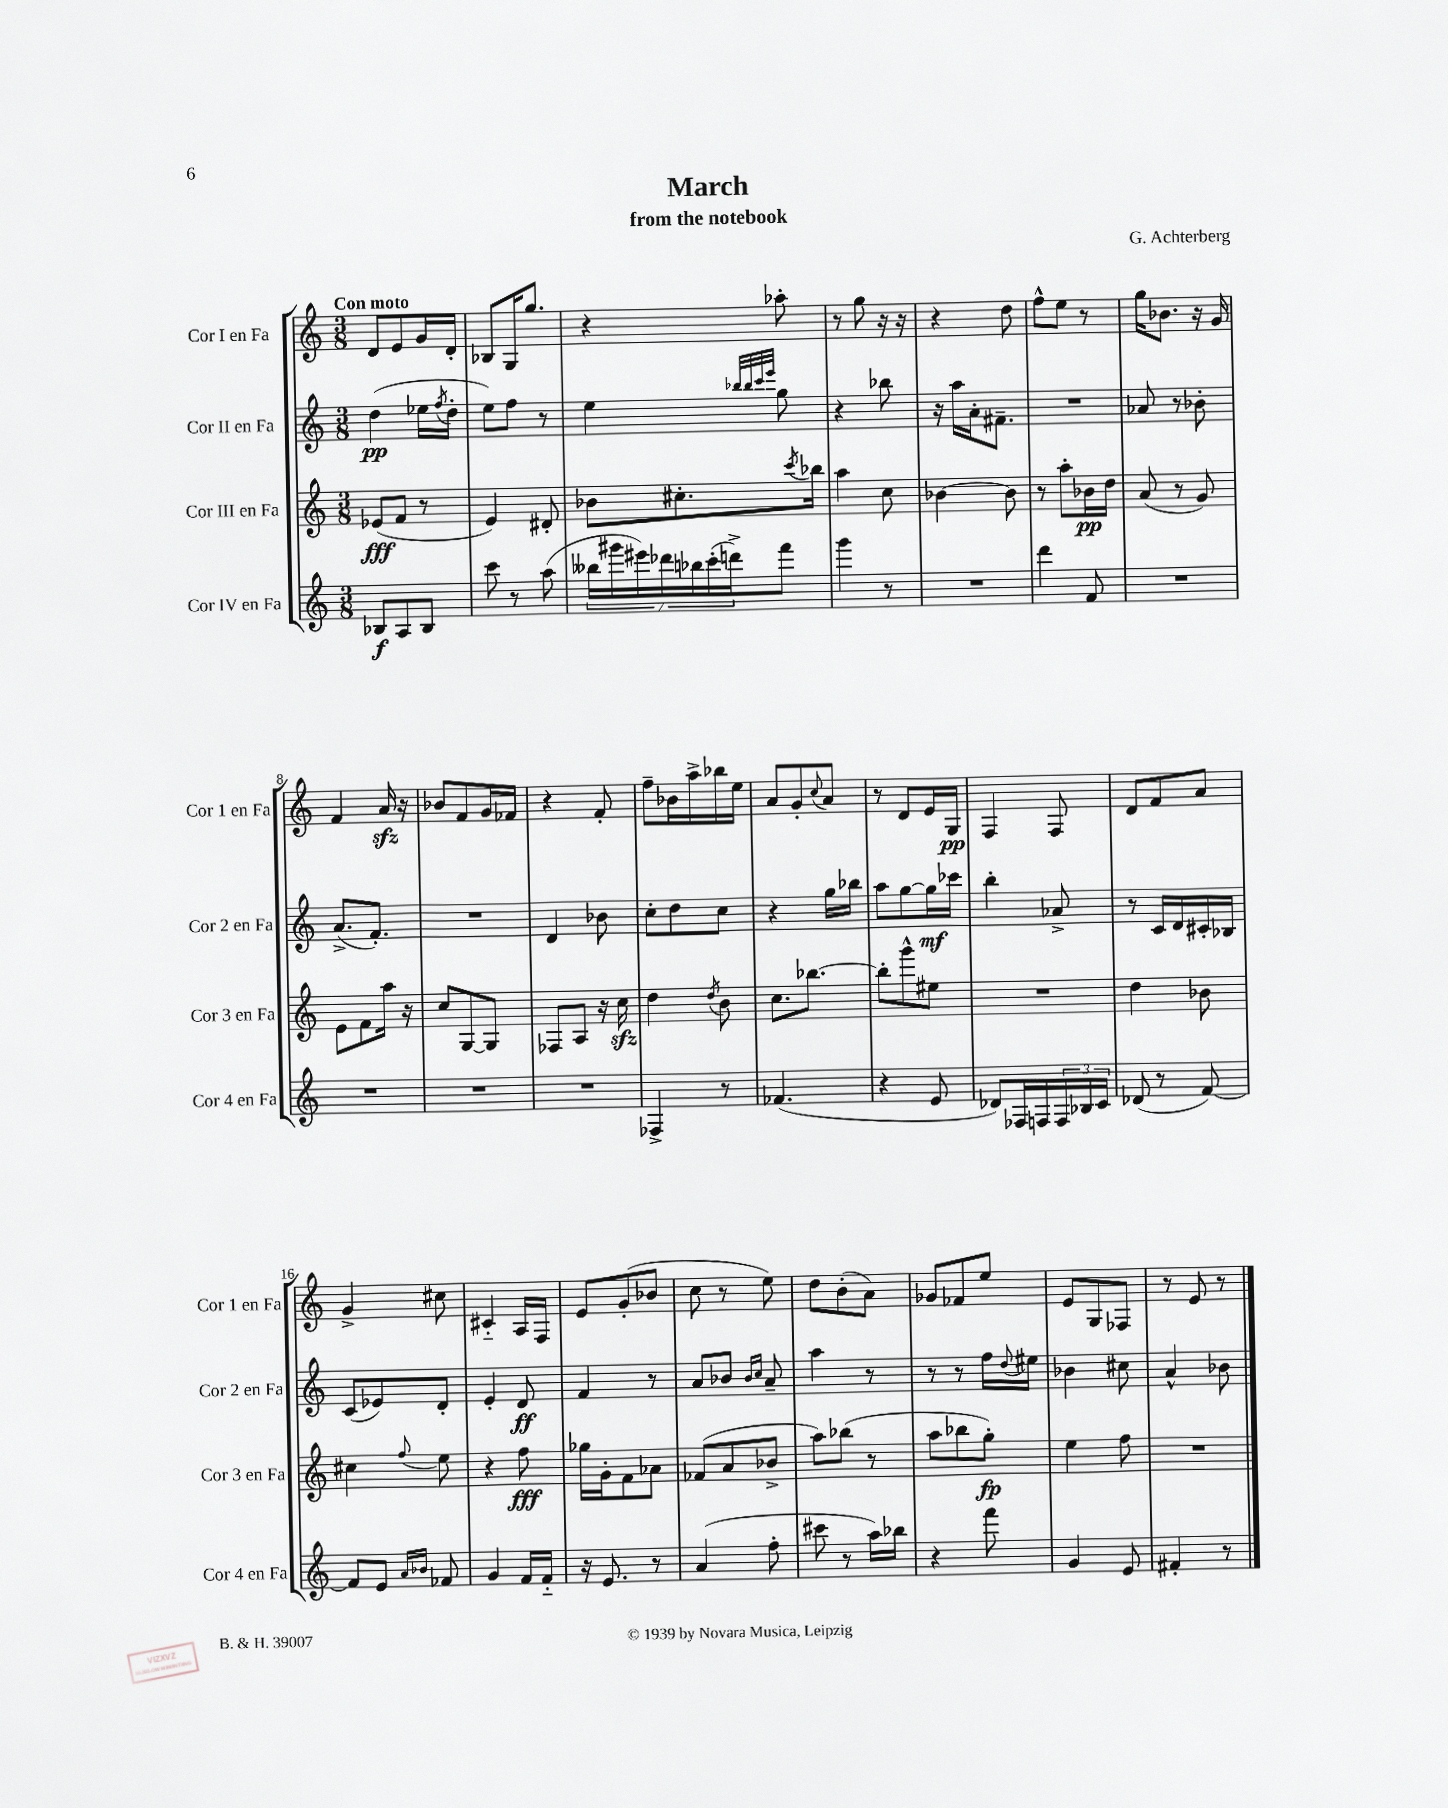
\header { title = "March" composer = "G. Achterberg" subtitle = "from the notebook" }
<<
\new StaffGroup <<
\new Staff = "s0" \with { instrumentName = "Cor I en Fa" shortInstrumentName = "Cor 1 en Fa" } {
    \clef treble \key c \major \numericTimeSignature \time 3/8 \tempo "Con moto"
    d'8 e'8 g'16 d'16-. |
    bes8 g16 g''8. |
    r4 aes''8-. |
    r8 g''8 r16 r16 |
    r4 d''8 |
    f''8-^ e''8 r8 |
    g''16 bes'8. r16 g'16 |
    f'4 a'16\sfz r16 |
    bes'8 f'8 g'16 fes'16 |
    r4 f'8-. |
    f''8-- bes'16 a''16-> bes''16 e''16 |
    a'8 g'8-. \appoggiatura { c''8 } a'8 |
    r8 d'8 e'16 g16\pp |
    f4 f8 |
    d'8 f'8 a'8 |
    g'4-> cis''8 |
    cis'4-_ a16 f16 |
    e'8 g'8-.( bes'8 |
    c''8 r8 e''8) |
    d''8 b'8-.( a'8) |
    ges'8 fes'8 e''8 |
    e'8 g8 fes8 |
    r8 e'8 r8 \bar "|." |
}
\new Staff = "s1" \with { instrumentName = "Cor II en Fa" shortInstrumentName = "Cor 2 en Fa" } {
    \clef treble \key c \major \numericTimeSignature \time 3/8
    d''4\pp( ees''16 \acciaccatura { f''8 } d''16-. |
    e''8) f''8 r8 |
    e''4 \grace { bes''32 bes''32 c'''32 e'''32 } g''8 |
    r4 bes''8 |
    r16 a''16 a'16-. fis'8.-- |
    R4. |
    aes'8 r8 bes'8-. |
    a'8.->( f'8.-.) |
    R4. |
    d'4 bes'8 |
    c''8-. d''8 c''8 |
    r4 g''16 bes''16 |
    a''8 g''8~ g''16\mf ces'''16 |
    b''4-. aes'8-> |
    r8 c'16 d'16 cis'16-. bes16 |
    c'8( ees'8) d'8-. |
    e'4-. d'8\ff |
    f'4 r8 |
    a'8 bes'8 \grace { bes'16 c''16 } a'8-- |
    a''4 r8 |
    r8 r8 f''16 \appoggiatura { d''8 } eis''16 |
    bes'4 cis''8 |
    a'4-^ bes'8 \bar "|." |
}
\new Staff = "s2" \with { instrumentName = "Cor III en Fa" shortInstrumentName = "Cor 3 en Fa" } {
    \clef treble \key c \major \numericTimeSignature \time 3/8
    ees'8\fff( f'8 r8 |
    e'4) dis'8-. |
    bes'8 cis''8.-. \acciaccatura { c'''8 } bes''16 |
    a''4 c''8 |
    bes'4~ bes'8 |
    r8 a''8-. bes'16\pp d''16 |
    a'8( r8 g'8) |
    e'8 f'8 a''16 r16 |
    c''8 g8~ g8 |
    fes8 a8 r16 c''16\sfz |
    d''4 \acciaccatura { d''8 } b'8 |
    c''8. bes''8.~ |
    bes''8-. g'''8-^ eis''8 |
    R4. |
    d''4 bes'8 |
    cis''4 \appoggiatura { f''8 } e''8 |
    r4 f''8\fff |
    ges''16 g'16-. f'8 aes'8 |
    fes'8( a'8 bes'8-> |
    a''8) bes''8( r8 |
    a''8 bes''8 g''8-.\fp) |
    e''4 f''8 |
    R4. \bar "|." |
}
\new Staff = "s3" \with { instrumentName = "Cor IV en Fa" shortInstrumentName = "Cor 4 en Fa" } {
    \clef treble \key c \major \numericTimeSignature \time 3/8
    bes8\f a8 bes8 |
    c'''8 r8 a''8( |
    \tuplet 7/4 { beses''16 gis'''16 eis'''16) des'''16 bes''16 c'''16-.( d'''16->) } f'''8 |
    g'''4 r8 |
    R4. |
    d'''4 f'8 |
    R4. |
    R4. |
    R4. |
    R4. |
    fes4-> r8 |
    fes'4.( |
    r4 e'8 |
    des'8) fes16 f16 \tuplet 3/2 { f16 bes16 c'16 } |
    des'8( r8 f'8~) |
    f'8 e'8 \grace { a'16 bes'16 } fes'8 |
    g'4 f'16 f'16-_ |
    r16 e'8. r8 |
    a'4( f''8-. |
    cis'''8 r8 a''16) bes''16 |
    r4 f'''8 |
    g'4 e'8 |
    fis'4-. r8 \bar "|." |
}
>>
>>
